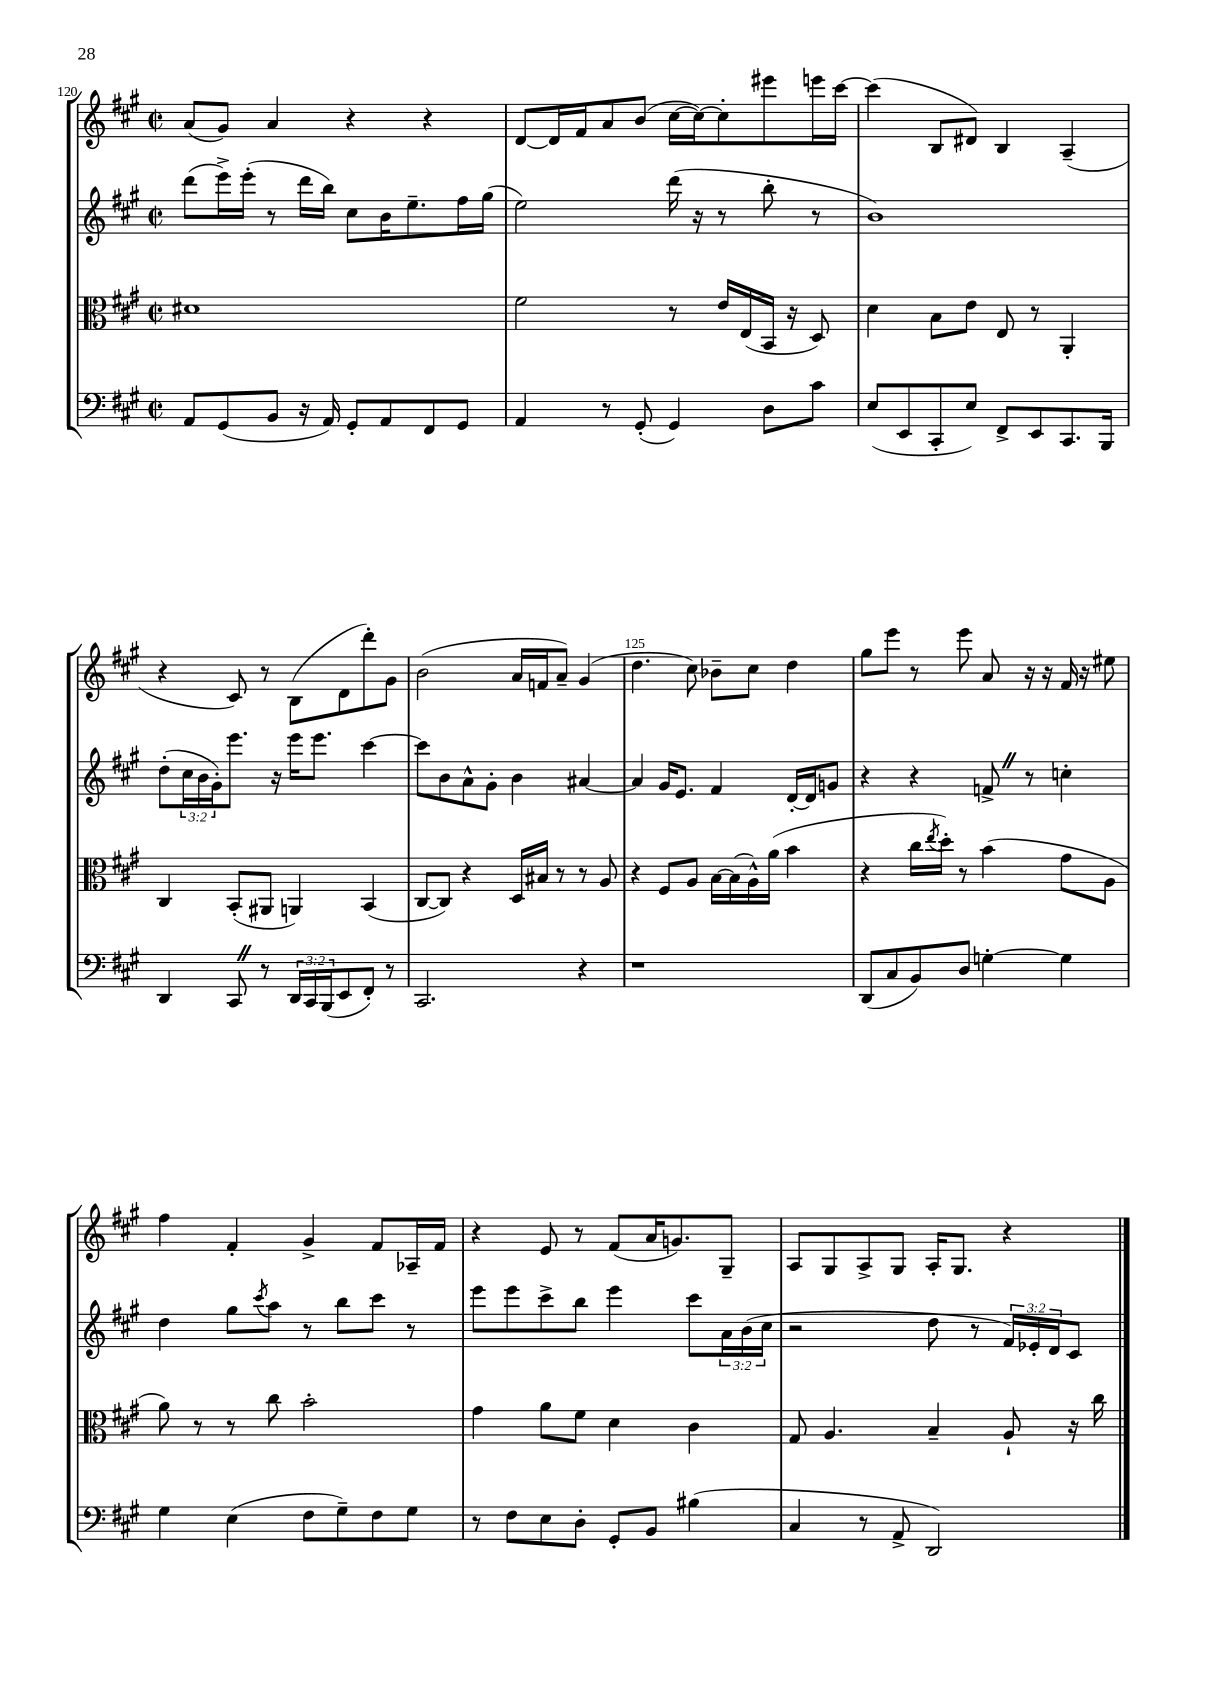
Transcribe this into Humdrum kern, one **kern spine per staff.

**kern	**kern	**kern	**kern
*staff4	*staff3	*staff2	*staff1
*clefF4	*clefC3	*clefG2	*clefG2
*k[f#c#g#]	*k[f#c#g#]	*k[f#c#g#]	*k[f#c#g#]
*M2/2	*M2/2	*M2/2	*M2/2
*met(c|)	*met(c|)	*met(c|)	*met(c|)
8AA	1d#	(8ddd	(8a
(8GG#	.	16eee^)	8g#)
.	.	(16eee'	.
8BB	.	8r	4a
16r	.	16ddd	.
16AA)	.	16bb)	.
8GG#'	.	8cc#	4r
8AA	.	16b	.
.	.	8.ee~	.
8FF#	.	.	4r
8GG#	.	16ff#	.
.	.	(16gg#	.
=	=	=	=
4AA	2f#	2ee)	[8d
.	.	.	16d]
.	.	.	16f#
8r	.	.	8a
(8GG#'	.	.	(8b
4GG#)	8r	(16ddd	[16cc#
.	.	16r	16cc#_)
.	16e	8r	8cc#']
.	(16E	.	.
8D	16BB	8bb'	8eee#
.	16r	.	.
8c#	8D)	8r	16eee
.	.	.	[16ccc#
=	=	=	=
(8E	4d	1b)	(4ccc#]
8EE	.	.	.
8CC#'	8B	.	8B
8E)	8e	.	8d#)
8FF#^	8E	.	4B
8EE	8r	.	.
8.CC#	4AA'	.	(4A~
16BBB	.	.	.
=	=	=	=
4DD	4C#	(8dd'	4r
.	.	24cc#	.
.	.	24b	.
.	.	24g#')	.
8CC#	(8BB'	8.eee	8c#)
8r	8AA#	.	8r
.	.	16r	.
24DD	4AA)	16eee	(8B
24CC#	.	.	.
.	.	8.eee	.
(24BBB	.	.	.
8EE	.	.	8d
8FF#')	(4BB	[4ccc#	8ddd')
8r	.	.	8g#
=	=	=	=
2.CC#	[8C#	8ccc#]	(2b
.	8C#])	8b	.
.	4r	8a^^	.
.	.	8g#'	.
.	16D	4b	16a
.	16B#	.	16f
.	8r	.	8a~)
4r	8r	[4a#	(4g#
.	8A	.	.
=	=	=	=
1r	4r	4a#]	4.dd
.	8F#	16g#	.
.	.	8.e	.
.	8A	.	8cc#)
.	[16B	4f#	8b-~
.	(16B]	.	.
.	16A^^)	.	8cc#
.	(16a	.	.
.	4b	[16d'	4dd
.	.	16d]	.
.	.	8g	.
=	=	=	=
(8DD	4r	4r	8gg#
8C#	.	.	8eee
8BB)	16cc#	4r	8r
.	8qee	.	.
.	16dd')	.	.
8D	8r	.	8eee
[4G'	(4b	8f^	8a
.	.	8r	16r
.	.	.	16r
4G]	8g#	4cc'	16f#
.	.	.	16r
.	8A	.	8ee#
=	=	=	=
4G#	8a)	4dd	4ff#
.	8r	.	.
(4E	8r	8gg#	4f#'
.	.	8qccc#	.
.	8cc#	8aa	.
8F#	2b'	8r	4g#^
8G#~)	.	8bb	.
8F#	.	8ccc#	8f#
8G#	.	8r	16A-~
.	.	.	16f#
=	=	=	=
8r	4g#	8eee	4r
8F#	.	8eee	.
8E	8a	8ccc#^	8e
8D'	8f#	8bb	8r
8GG#'	4d	4eee	(8f#
8BB	.	.	16a
.	.	.	8.g)
(4B#	4c#	8ccc#	.
.	.	24a	8G#~
.	.	(24b	.
.	.	24cc#	.
=	=	=	=
4C#	8G#	2r	8A
.	4.A	.	8G#
8r	.	.	8A^
8AA^	.	.	8G#
2DD)	4B~	8dd	16A'
.	.	.	8.G#
.	.	8r	.
.	8A`	24f#)	4r
.	.	24e-'	.
.	.	24d	.
.	16r	8c#	.
.	16cc#	.	.
==	==	==	==
*-	*-	*-	*-
